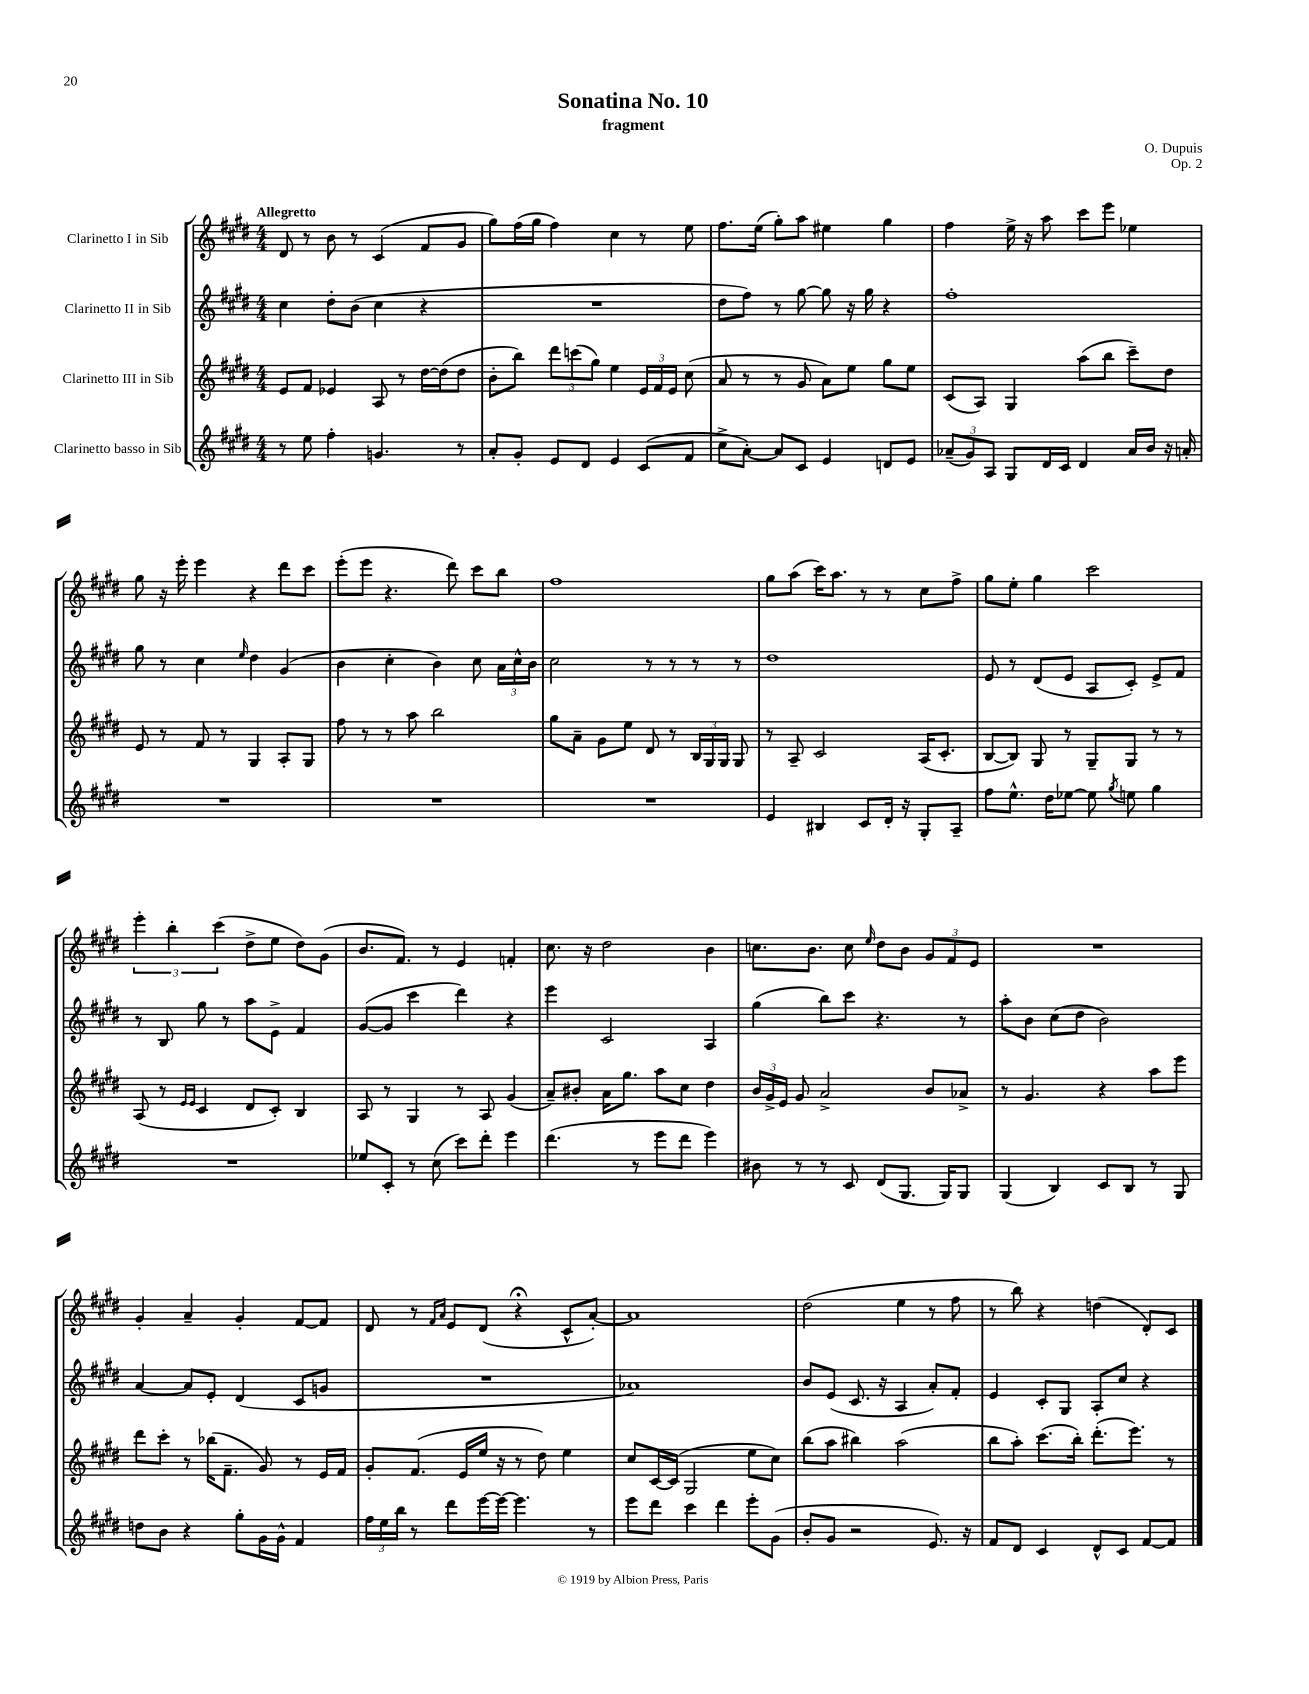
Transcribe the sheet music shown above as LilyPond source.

\header { title = "Sonatina No. 10" composer = "O. Dupuis" subtitle = "fragment" opus = "Op. 2" }
<<
\new StaffGroup <<
\new Staff = "s0" \with { instrumentName = "Clarinetto I in Sib" } {
    \clef treble \key e \major \numericTimeSignature \time 4/4 \tempo "Allegretto"
    \autoBeamOff dis'8 r8 b'8 r8 cis'4( fis'8[ gis'8] |
    gis''8[) fis''16( gis''16] fis''4) cis''4 r8 e''8 |
    fis''8.[ e''16]( gis''8[-.) a''8] eis''4 gis''4 |
    fis''4 e''16-> r16 a''8 cis'''8[ e'''8] ees''4 |
    gis''8 r16 e'''16-. e'''4 r4 dis'''8[ cis'''8] |
    e'''8[-.( e'''8] r4. dis'''8) cis'''8[ b''8] |
    fis''1 |
    gis''8[ a''8]( cis'''16[) a''8.] r8 r8 cis''8[ fis''8]-> |
    gis''8[ e''8]-. gis''4 cis'''2 |
    \tuplet 3/2 { e'''4-. b''4-. cis'''4( } dis''8[-> e''8] dis''8[) gis'8]( |
    b'8.[ fis'8.]) r8 e'4 f'4-. |
    cis''8. r16 dis''2 b'4 |
    c''8.[ b'8.] c''8 \grace { e''16 } dis''8[ b'8] \tuplet 3/2 { gis'8[ fis'8 e'8] } |
    R1 |
    gis'4-. a'4-- gis'4-. fis'8[~ fis'8] |
    dis'8 r8 \grace { fis'16[ a'16] } e'8[ dis'8]( r4\fermata cis'8[-^ a'8]~-.) |
    a'1 |
    dis''2( e''4 r8 fis''8 |
    r8 b''8) r4 d''4( dis'8[-.) cis'8] \bar "|." |
}
\new Staff = "s1" \with { instrumentName = "Clarinetto II in Sib" } {
    \clef treble \key e \major \numericTimeSignature \time 4/4
    \autoBeamOff cis''4 dis''8[-. b'8]( cis''4 r4 |
    R1 |
    dis''8[ fis''8]) r8 gis''8~ gis''8 r16 gis''16 r4 |
    fis''1-. |
    gis''8 r8 cis''4 \grace { e''16 } dis''4 gis'4( |
    b'4 cis''4-. b'4) cis''8 \tuplet 3/2 { a'16[ cis''16-^ b'16] } |
    cis''2 r8 r8 r8 r8 |
    dis''1 |
    e'8 r8 dis'8[( e'8] a8[ cis'8]-.) e'8[-> fis'8] |
    r8 b8 gis''8 r8 a''8[ e'8]-> fis'4 |
    gis'8[~( gis'8] cis'''4 dis'''4) r4 |
    e'''4 cis'2 a4 |
    gis''4( b''8[) cis'''8] r4. r8 |
    a''8[-. b'8] cis''8[( dis''8] b'2) |
    a'4~ a'8[ e'8]-. dis'4( cis'8[ g'8] |
    R1 |
    aes'1) |
    b'8[ e'8]( cis'8. r16 a4 a'8[-.) fis'8]-. |
    e'4 cis'8[-. gis8] a8[-. cis''8] r4 \bar "|." |
}
\new Staff = "s2" \with { instrumentName = "Clarinetto III in Sib" } {
    \clef treble \key e \major \numericTimeSignature \time 4/4
    \autoBeamOff e'8[ fis'8] ees'4 a8 r8 dis''16[~ dis''16( dis''8] |
    b'8[-. b''8]) \tuplet 3/2 { dis'''8[ c'''8( gis''8]) } e''4 \tuplet 3/2 { e'16[ fis'16 e'16] } cis''8( |
    a'8 r8 r8 gis'8 a'8[) e''8] gis''8[ e''8] |
    cis'8[( a8]) gis4 a''8[( b''8] cis'''8[--) dis''8] |
    e'8 r8 fis'8 r8 gis4 a8[-. gis8] |
    fis''8 r8 r8 a''8 b''2 |
    gis''8[ a'8]-- gis'8[ e''8] dis'8 r8 \tuplet 3/2 { b16[ gis16 gis16] } gis8 |
    r8 a8-- cis'2 a16[( cis'8.]-. |
    b8[~ b8]) gis8 r8 gis8[-- gis8] r8 r8 |
    a8( r8 \grace { e'16[ e'16] } cis'4 dis'8[ cis'8]-.) b4 |
    a8 r8 gis4 r8 a8 gis'4( |
    a'8[--) bis'8]-. a'16[ gis''8.] a''8[ cis''8] dis''4 |
    \tuplet 3/2 { b'16[ gis'16-> e'16] } gis'8 a'2-> b'8[ aes'8]-> |
    r8 gis'4. r4 a''8[ e'''8] |
    dis'''8[ cis'''8]-. r8 bes''16[( fis'8.]-- gis'8) r8 e'16[ fis'16] |
    gis'8[-. fis'8.]( e'16[ e''16] r16 r8 dis''8) e''4 |
    cis''8[ cis'16~ cis'16]( gis2 e''8[ cis''8]) |
    b''8[( a''8] bis''4) a''2( |
    b''8[ a''8]-.) cis'''8.[( b''16]-.) dis'''8.[-.( e'''8.]) r8 \bar "|." |
}
\new Staff = "s3" \with { instrumentName = "Clarinetto basso in Sib" } {
    \clef treble \key e \major \numericTimeSignature \time 4/4
    \autoBeamOff r8 e''8 fis''4-. g'4. r8 |
    a'8[-. gis'8]-. e'8[ dis'8] e'4 cis'8[( fis'8] |
    cis''8[-> a'8]~-.) a'8[ cis'8] e'4 d'8[ e'8] |
    \tuplet 3/2 { aes'8[--( gis'8) a8] } gis8[ dis'16 cis'16] dis'4 aes'16[ b'16] r16 a'16-. |
    R1 |
    R1 |
    R1 |
    e'4 bis4 cis'8[ dis'16]-. r16 gis8[-. a8]-- |
    fis''8[ e''8.]-^ dis''16[ ees''8]~ ees''8 \acciaccatura { gis''8 } e''8 gis''4 |
    R1 |
    ees''8[ cis'8]-. r8 cis''8( cis'''8[) dis'''8]-. e'''4 |
    dis'''4.( r8 e'''8[ dis'''8] e'''4) |
    bis'8 r8 r8 cis'8 dis'8[( gis8.] gis16[) gis8] |
    gis4( b4) cis'8[ b8] r8 gis8 |
    d''8[ b'8] r4 gis''8[-. gis'16 gis'16]-^ fis'4 |
    \tuplet 3/2 { fis''16[ e''16 b''16] } r8 dis'''8[ e'''16~ e'''16]~ e'''4. r8 |
    e'''8[ dis'''8] cis'''4 dis'''4 e'''8[-. gis'8]( |
    b'8[-. gis'8] r2 e'8.) r16 |
    fis'8[ dis'8] cis'4 dis'8[-^ cis'8] fis'8[~ fis'8] \bar "|." |
}
>>
>>
\layout { \context { \Score \remove "Bar_number_engraver" } }
